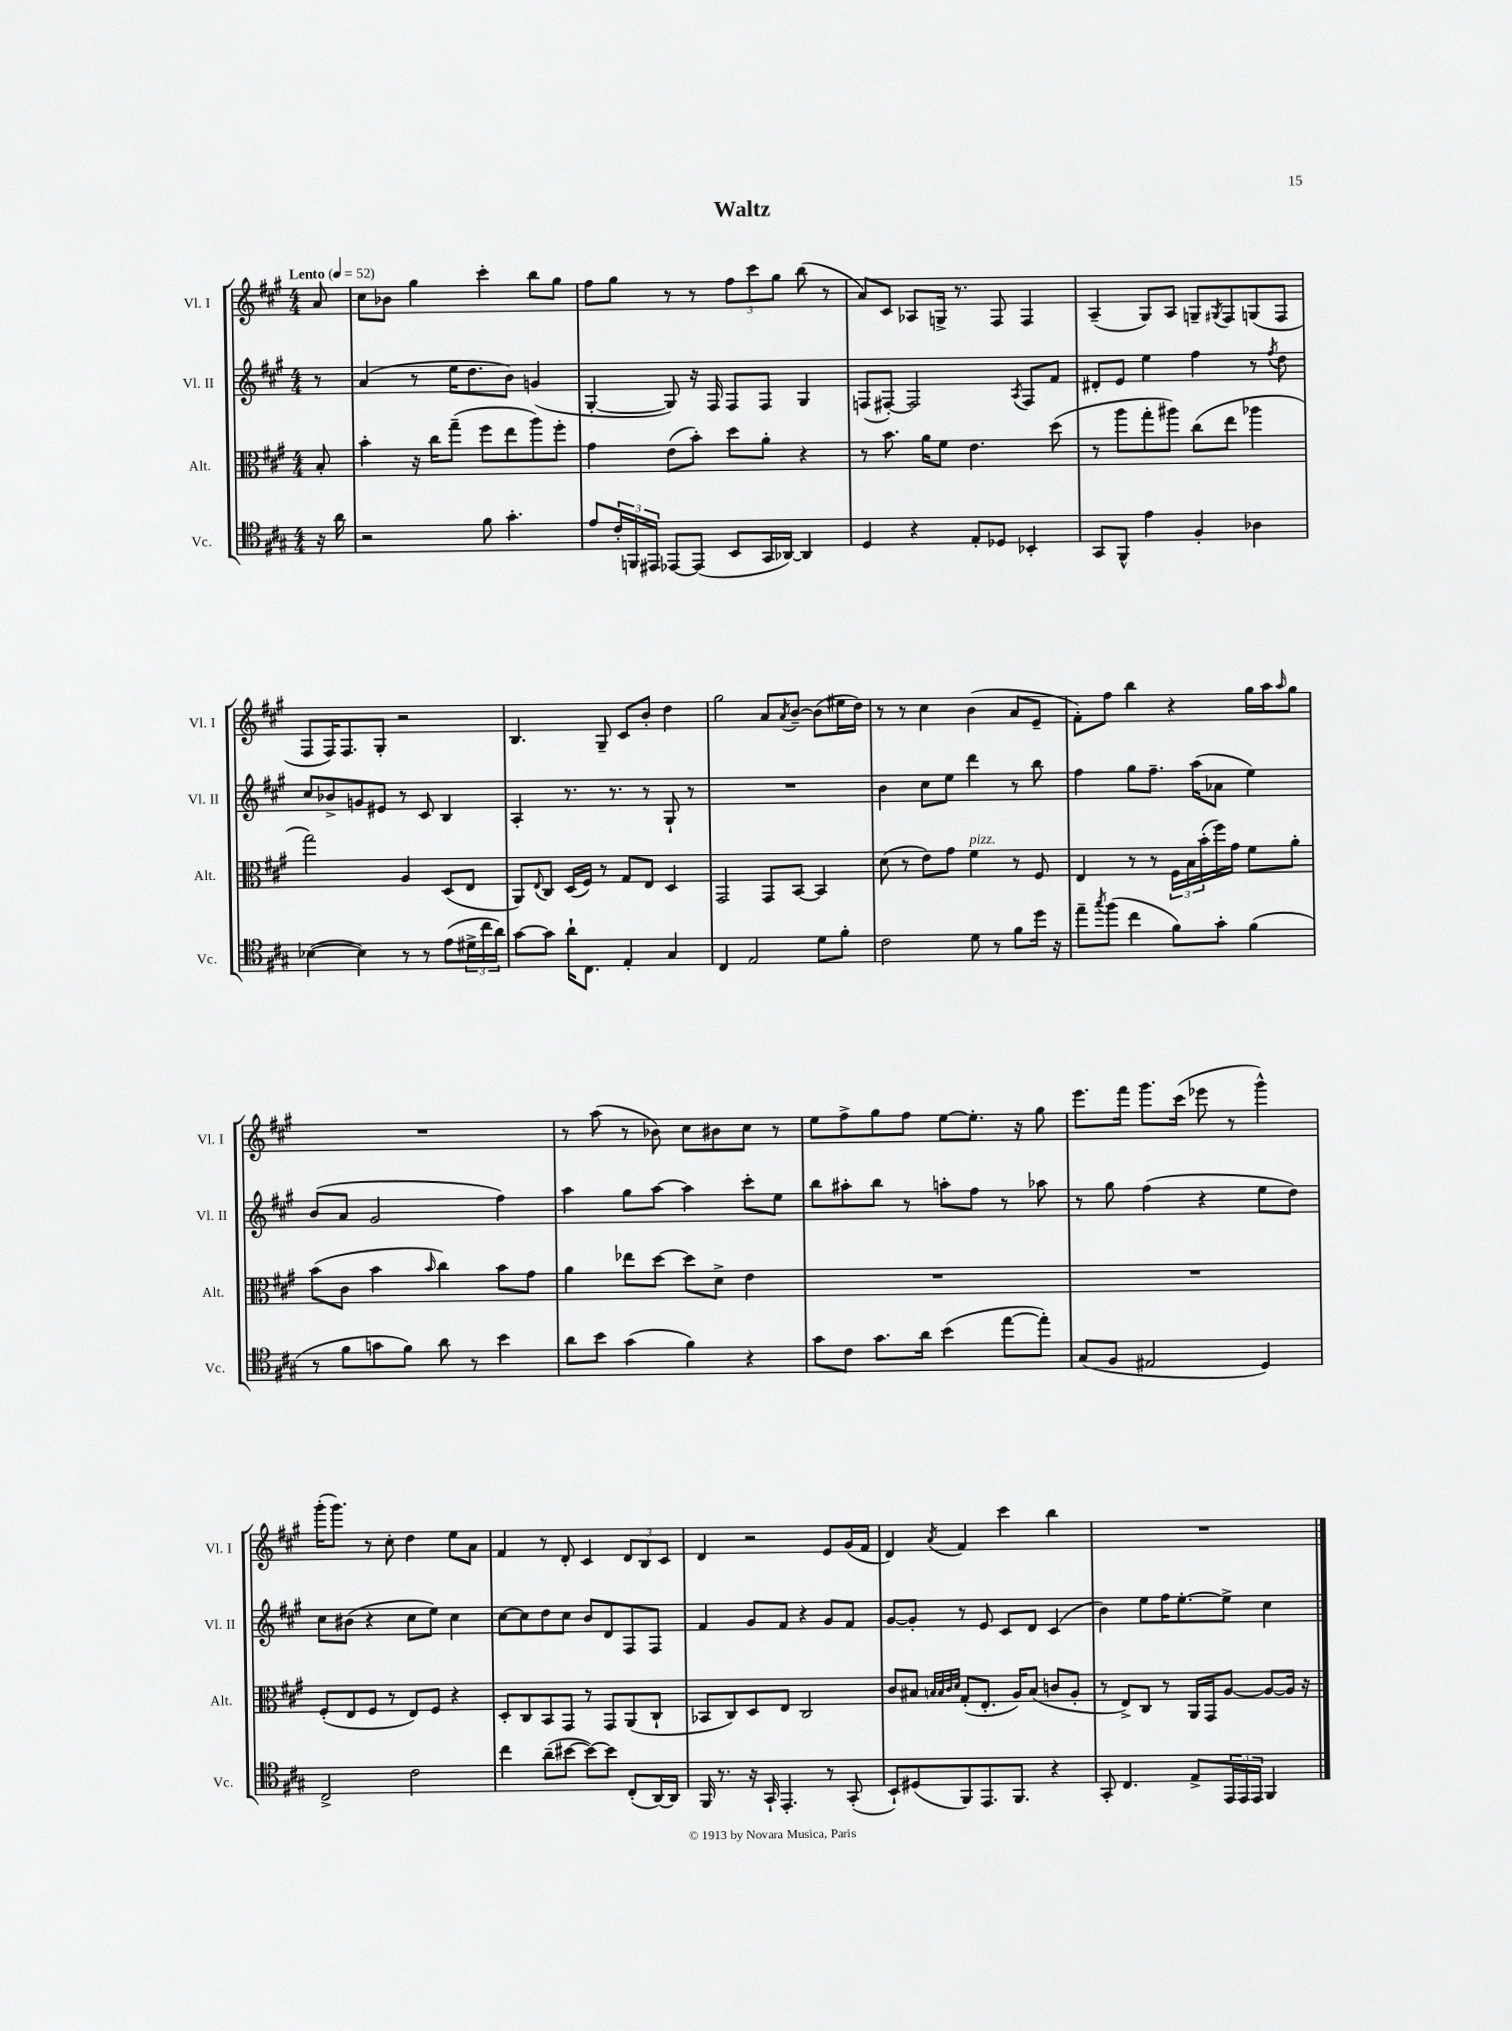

**kern	**kern	**kern	**kern
*staff4	*staff3	*staff2	*staff1
*clefC4	*clefC3	*clefG2	*clefG2
*k[f#c#g#]	*k[f#c#g#]	*k[f#c#g#]	*k[f#c#g#]
*M4/4	*M4/4	*M4/4	*M4/4
*MM52	*MM52	*MM52	*MM52
16r	8B'/	8r	8a/
16a\	.	.	.
=	=	=	=
2r	4b'\	(4a/	8cc#\L
.	.	.	8b-\J
.	16r	8r	4gg#\
.	16cc#\LK	.	.
.	(8gg#~\J	16ee\LK	.
.	.	8.dd\	.
8f#\	8ff#\L	.	4ccc#'\
4.g#'\	8ee\	8b\J)	.
.	8aa\)	(4g/	8bb\L
.	8ff#'\J	.	8gg#\J
=	=	=	=
8e/L	4g#\	[4G#'/	8ff#\L
24c#'/L	.	.	8gg#\J
24FF/	.	.	.
24EE#/JJ	.	.	.
[8EE-/L	(8e\L	8G#/])	8r
(8EE-/]J	8b'\J)	16r	8r
.	.	16F#/	.
8BB/L	8dd\L	8F#/L	12ff#\L
.	.	.	12ccc#\
16GG#/L	8a'\J	8F#/J	.
.	.	.	12gg#\J
[16AA-/JJ)	.	.	.
4AA-/]	4r	4G#/	(8bb\
.	.	.	8r
=	=	=	=
4D/	8r	(8F/L	8a/L)
.	8.b\	[8F#'/J)	8c#/J
4r	.	2F#/]	8A-/L
.	16a\LK	.	.
.	8f#\J	.	16G^/Jk
.	.	.	8.r
8E'/L	4.e\	.	.
8D-/J	.	.	8F#/
.	.	8qA/	.
4BB-'/	.	8F#/L	4F#/
.	(8dd\	8f#/J	.
=	=	=	=
8GG#/L	8r	8d#'/L	(4A~/
8FF#^^/J	8aa\L	8e/J	.
4e\	8gg#'\	4ee\	8G#/L)
.	8aa#\J)	.	8A/J
4F#'/	(8cc#\L	4ff#\	8G~/L
.	.	.	8qG#/
.	8ee\J	.	8F#/
4A-\	4aa-\	8r	(8G/
.	.	8qff#/	.
.	.	8dd\	8F#/J
=	=	=	=
([4B-\	2gg#\)	8cc#/L	8F#/L
.	.	8b-^/	16F#/K)
.	.	.	8.F#/
4B-\])	.	8g/	.
.	.	8e#/J	8G#'/J
8r	4A/	8r	2r
8r	.	8c#/	.
(8e\L	(8D/L	4B/	.
24d#^\L	8E/J	.	.
24cc#\	.	.	.
24a\JJ)	.	.	.
=	=	=	=
[8g#\L	8AA/L)	4A'/	4.B/
.	8qqE/	.	.
8g#\]J	8C#/J	.	.
16a`\LK	(16D/LL	8.r	.
8.C#\J	16F#/JJ)	.	.
.	8r	.	8G#~/
.	.	8.r	.
4E'/	8G#/L	.	8c#/L
.	8E/J	8r	8b'/J
4G#/	4D/	8G#`/	4dd\
.	.	8r	.
=	=	=	=
4C#/	2GG#/	1r	2gg#\
2E/	.	.	.
.	8GG#/L	.	8a/L
.	.	.	8qa/
.	[8BB/J	.	[8b~/J
8d\L	4BB/]	.	(8b\]L
8f#'\J	.	.	16ee#\L
.	.	.	16dd\JJ)
=	=	=	=
2c#\	(8d\	4b\	8r
.	8r	.	8r
.	8e\L)	8cc#\L	4cc#\
.	8g#\J	8ee\J	.
8d\	4f#\	4ddd\	(4b\
8r	.	.	.
8f#\L	8r	8r	8a/L
16dd\Jk	8F#/	8bb\	8e~/J
16r	.	.	.
=	=	=	=
8ee~\L	4E/	4ff#\	8f#'\L)
8qgg#/	.	.	.
(8ff#\J	.	.	8ff#\J
4cc#\	8r	8gg#\L	4bb\
.	8r	8.ff#~\J	.
8f#\L)	24F#\LL	.	4r
.	24B\	.	.
.	.	(16aa\LK	.
.	(24b'\	.	.
8g#'\J	16ff#\)	8a-\J	.
.	16g#\JJ	.	.
(4f#\	8f#\L	4ee\)	16gg#\LL
.	.	.	16aa\J
.	.	.	16qqaa/
.	8a'\J	.	8gg#\J
=	=	=	=
8r	(8b\L	(8b/L	1r
8f#\L	8c#\J	8a/J	.
8g\	4b\	2g#/	.
8f#\J)	.	.	.
.	16qqb/	.	.
8a\	4cc#\)	.	.
8r	.	.	.
4b\	8b\L	4ff#\)	.
.	8g#\J	.	.
=	=	=	=
8a\L	4a\	4aa\	8r
8b\J	.	.	(8aa\
(4g#\	8ee-\L	8gg#\L	8r
.	[8dd\J	[8aa\J	8b-\)
4f#\)	8dd\]L	4aa\]	8cc#\L
.	8d^\J	.	8b#\
4r	4e\	8ccc#'\L	8cc#\J
.	.	8ee\J	8r
=	=	=	=
8g#\L	1r	8bb\L	8ee\L
8c#\J	.	8aa#'\	8ff#^\
8.g#\L	.	8bb\J	8gg#\
.	.	8r	8ff#\J
16a\Jk	.	.	.
(4b\	.	8aa'\L	[8ee\L
.	.	8ff#\J	8.ee'\]J
[8ee\L	.	8r	.
.	.	.	16r
8ee'\]J)	.	8aa-\	8gg#\
=	=	=	=
(8G#/L	1r	8r	8.eee\L
8F#/J	.	8gg#\	.
.	.	.	16fff#\Jk
2E#/	.	(4ff#\	8.ggg#\L
.	.	.	(16ccc#\Jk
.	.	4r	8eee-\
.	.	.	8r
4D/)	.	8ee\L	4ggg#^^\)
.	.	8dd\J)	.
=	=	=	=
2C#^/	(8F#'/L	8cc#\L	(16ggg#'\LK
.	.	.	8.ggg#\J)
.	8E/	(8b#\J	.
.	8F#/J	4r	8r
.	8r	.	8cc#'\
2c#\	8E/L)	8cc#\L	4dd\
.	8F#/J	8ee\J)	.
.	4r	4cc#\	8ee\L
.	.	.	8a\J
=	=	=	=
4cc#\	8D'/L	[8cc#\L	4f#/
.	8C#/	8cc#\]	.
(8a~\L	8BB/	8dd\	8r
[8b#\J	8GG#/J	8cc#\J	8d'/
8b#\_L)	8r	8b/L	4c#/
8b#\]J	8GG#/L	8d/	.
(8C#'/L	(8AA/	8F#/	12d/L
.	.	.	12B/
[16AA/L)	8C#`/J	8F#/J	.
.	.	.	12c#/J
16AA/]JJ	.	.	.
=	=	=	=
16FF#/	8BB-/L	4f#/	4d/
8.r	.	.	.
.	8C#/)	.	.
16r	8D/	8g#/L	2r
16GG#`/	.	.	.
4.EE'/	8E/J	8f#/J	.
.	2C#/	4r	.
8r	.	8g#/L	8e/L
(8GG#'/	.	8f#/J	(16g#/L
.	.	.	16f#/JJ
=	=	=	=
8BB`/L)	8c#/L	[8g#/L	4d/)
(8D#/	8B#/J	8g#'/]J	.
.	32qqB/LLL	.	.
.	32qqB/	.	.
.	32qqc#/	.	.
.	32qqd/JJJ	.	8qa/
8FF#/)	(8G#'/L	8r	4f#/
8.EE/	8.E'/J	8e/	.
.	.	8c#/L	4ccc#\
8.FF#/J	16A/LK)	.	.
.	(8B/J	8d/J	.
4r	8c/L	(4c#/	4bb\
.	8A'/J	.	.
=	=	=	=
8GG#'/	8r	4b\)	1r
4.C#/	8E^/L)	.	.
.	8C#/J	8ee\L	.
.	8r	16ff#\K	.
.	.	[8.ee'\	.
8E^/L	16AA/LL	.	.
.	16GG#/J	.	.
24EE/L	[8A/J	8ee^\]J	.
24EE/	.	.	.
24EE/JJ	.	.	.
4FF#/	8A/_L	4cc#\	.
.	16A/]Jk	.	.
.	16r	.	.
==	==	==	==
*-	*-	*-	*-
